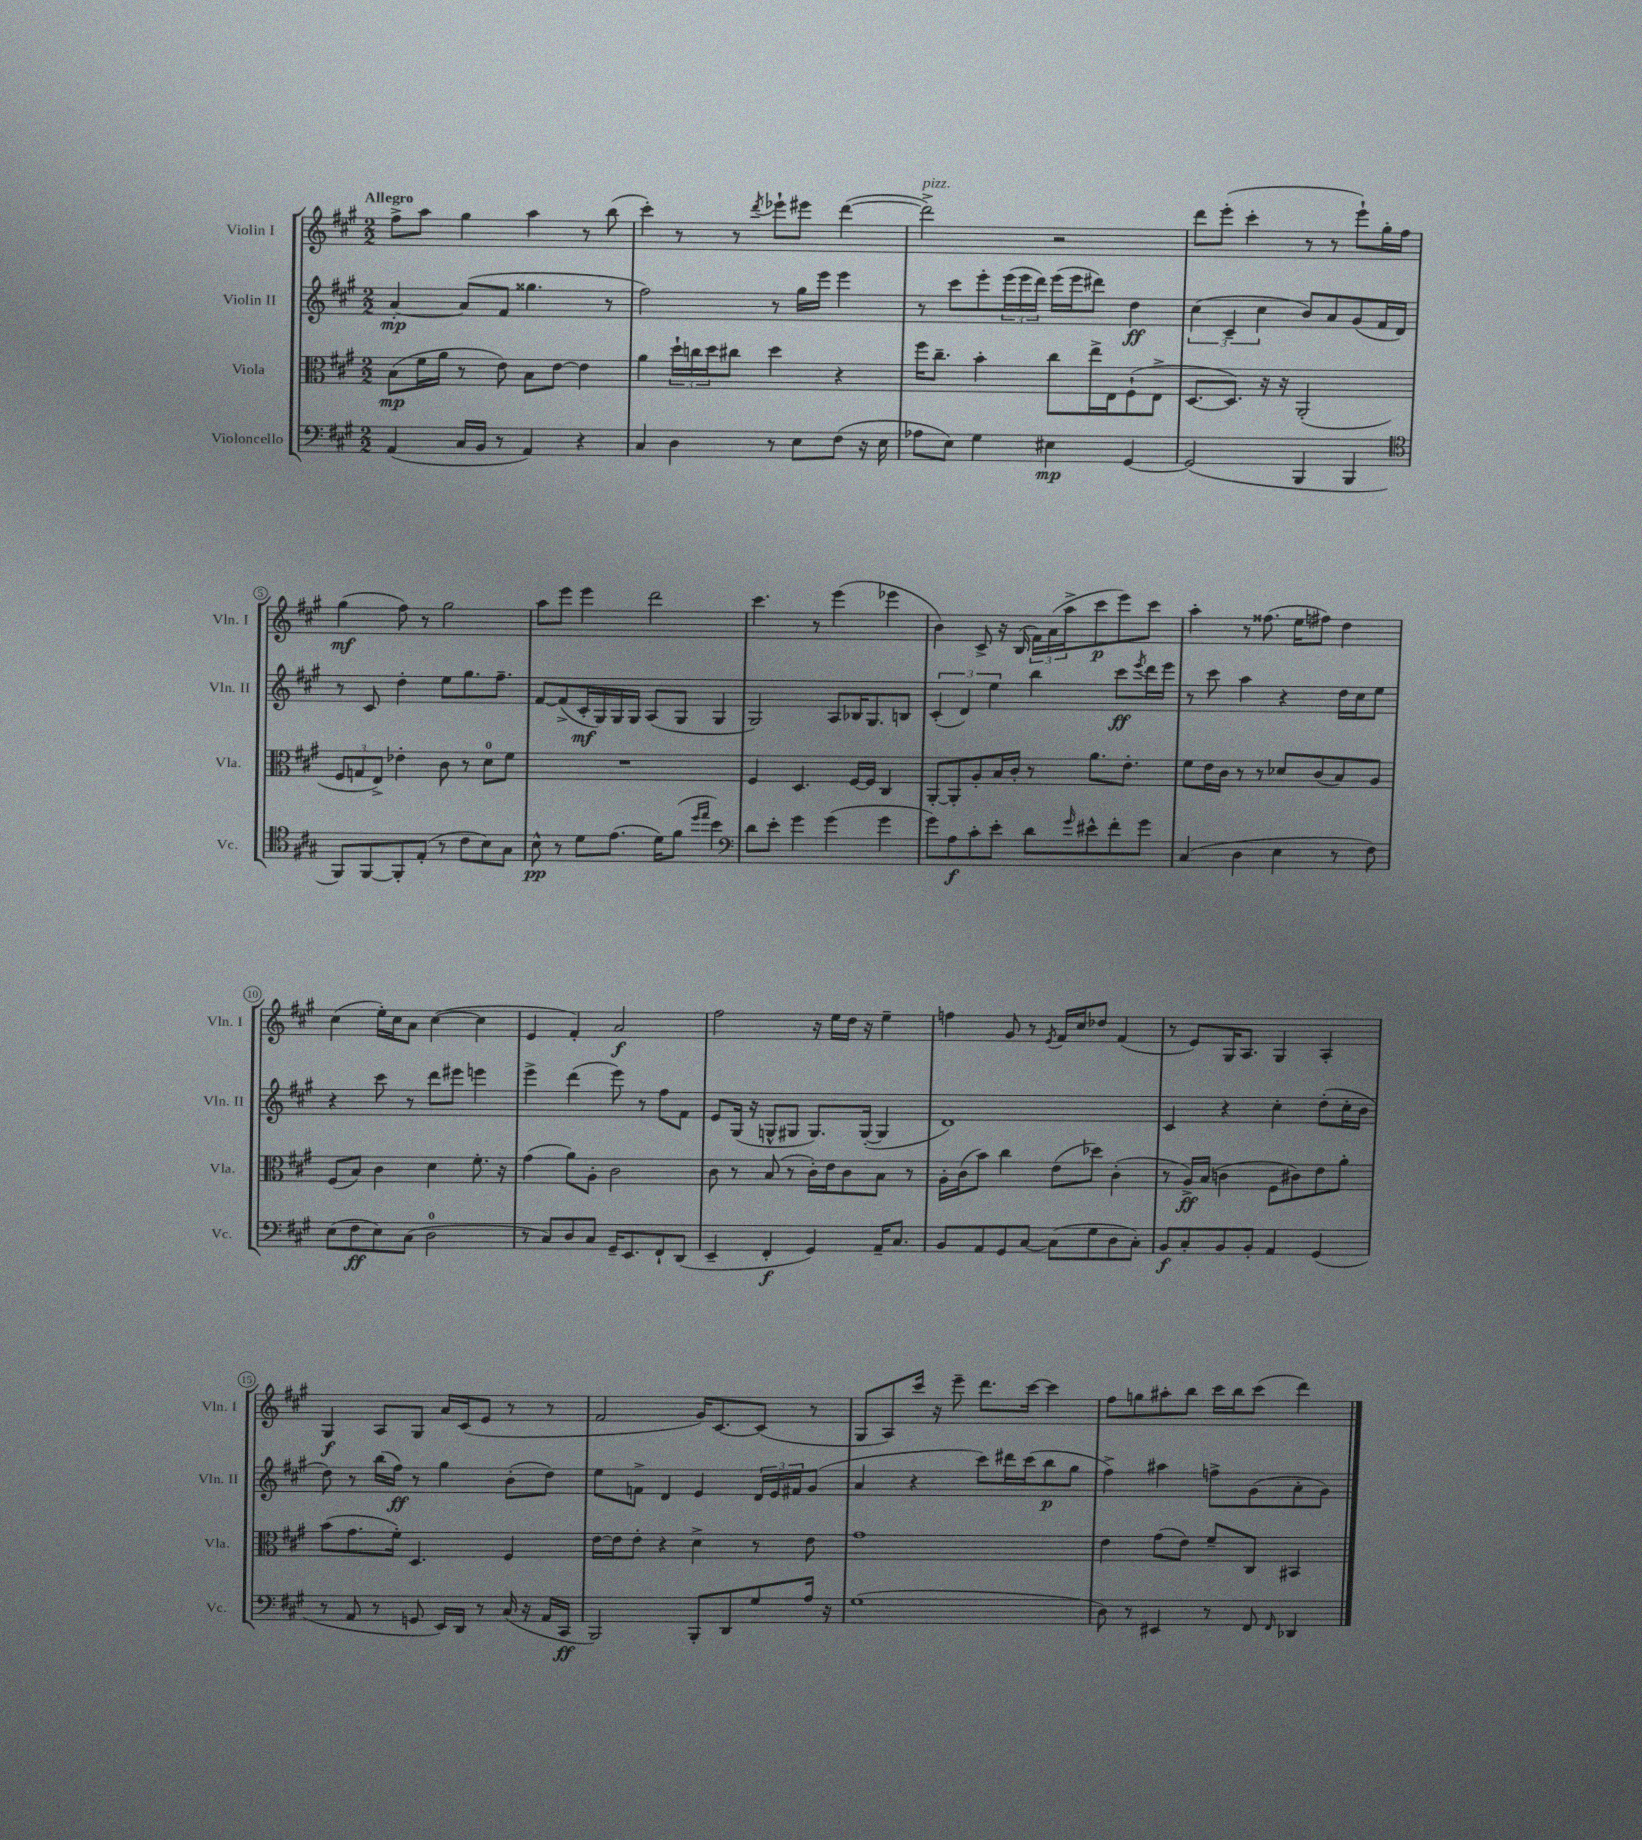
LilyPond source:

<<
\new StaffGroup <<
\new Staff = "s0" \with { instrumentName = "Violin I" shortInstrumentName = "Vln. I" } {
    \clef treble \key a \major \numericTimeSignature \time 2/2 \tempo "Allegro"
    fis''8-> a''8 gis''4 a''4 r8 b''8( |
    cis'''4-.) r8 r8 \acciaccatura { d'''8 } ees'''8-! eis'''8 d'''4~( |
    d'''2->^\markup { \italic "pizz." }) r2 |
    d'''8 e'''8-.( cis'''4-. r8 r8 e'''8-!) gis''16-. fis''16 |
    gis''4\mf( fis''8) r8 gis''2 |
    a''8 e'''8 e'''4 d'''2 |
    cis'''4. r8 e'''4( ees'''4 |
    b'4) cis'8-> r16 b16( \tuplet 3/2 { fis'16) a'16( a''16-> } cis'''8\p e'''8) cis'''8 |
    a''4-. r8 fisis''8.( e''16 fis''8) d''4 |
    cis''4( e''16-.) cis''16 a'8 cis''4~( cis''4 |
    e'4 fis'4-.) a'2\f |
    fis''2 r16 e''16 d''16 r16 e''4-- |
    f''4 gis'8 r8 \acciaccatura { e'8 } fis'16 cis''16 des''8 fis'4( |
    r8 e'8) gis16 a8. gis4 a4-. |
    gis4\f a8 gis8 a'16 cis'16( e'8 r8 r8 |
    fis'2 gis'16) cis'8.~ cis'8( r8 |
    gis8 a8) cis'''16 r16 e'''8-- d'''8. cis'''16~ cis'''4 |
    fis''8 g''8 ais''8-. b''8 cis'''16 b''16 cis'''8( d'''4) \bar "|." |
}
\new Staff = "s1" \with { instrumentName = "Violin II" shortInstrumentName = "Vln. II" } {
    \clef treble \key a \major \numericTimeSignature \time 2/2
    a'4~-.\mp a'8( fis'8 gisis''4. r8 |
    fis''2) r8 gis''16 e'''16 e'''4 |
    r8 cis'''8 e'''8-. \tuplet 3/2 { e'''16( e'''16 d'''16) } e'''16( e'''16 dis'''8) d''4\ff |
    \tuplet 3/2 { cis''4( cis'4-- cis''4 } b'8) a'8 gis'8( fis'16 d'16) |
    r8 cis'8 d''4-. e''8 gis''8. fis''8.-- |
    fis'8~ fis'8->( cis'16-.\mf gis16) gis16 gis16 a8( gis8 gis4 |
    gis2) a8 bes16 gis8. b8 |
    \tuplet 3/2 { cis'4-.( d'4) e''4 } b''4 cis'''8\ff \acciaccatura { e'''8 } d'''16 e'''16 |
    r8 cis'''8 a''4 r4 d''16 cis''16 e''8 |
    r4 cis'''8 r8 d'''8 eis'''8 e'''4 |
    e'''4-> d'''4( e'''8) r8 fis''8 fis'8 |
    e'8 gis16( r16 g8-^ gis8 gis8.) gis16~-.( gis4 |
    d'1) |
    cis'4 r4 cis''4-. d''8-.( cis''16-. b'16 |
    d''8) r8 b''16( fis''16\ff) r8 gis''4 b'8-.( d''8) |
    e''8 f'8-> d'4 e'4 \tuplet 3/2 { d'16 e'16 fis'16 } gis'8( |
    a'4 r4 cis'''8) dis'''16 cis'''16( b''8\p gis''8 |
    fis''4->) ais''4 f''8-> gis'8( a'8-. gis'8) \bar "|." |
}
\new Staff = "s2" \with { instrumentName = "Viola" shortInstrumentName = "Vla." } {
    \clef alto \key a \major \numericTimeSignature \time 2/2
    b8\mp( fis'16 a'16 r8 e'8) b8 e'8~ e'4 |
    a'4 \tuplet 3/2 { d''16-! c''16 d''16 } cis''8 d''4 r4 |
    fis''16 cis''8.-- b'4-. cis''8 e''16-> e16 fis8-!( e8-> |
    d8.~ d8.) r16 r16 a,2-.( |
    \tuplet 3/2 { fis8 g8 e8->) } ees'4-. cis'8 r8 d'8-0 fis'8 |
    R1 |
    fis4 d4. fis16~ fis16 cis4 |
    a,8~-. a,8-. a8-. b16 cis'16-. r8 a'8. e'8.-. |
    fis'8 e'16 cis'16 r8 r8 des'8 cis'8( b8) a8 |
    fis8( b8) cis'4 d'4 fis'8.-. r16 |
    gis'4( a'8) a8-. cis'2 |
    cis'8 r8 b8( r8 cis'16-.) e'16 cis'8 b8 r8 |
    a16-. cis'16( b'8) cis''4 e'8( des''8) cis'4-.( |
    r8 a16->\ff) b16( c'4 fis8 cis'8) e'8 a'8-. |
    b'8( gis'8. fis'16-.) d4. fis4 |
    e'16~ e'16 e'8-. r4 d'4-> r8 e'8 |
    gis'1 |
    e'4 gis'8( e'8) fis'8-- cis8 bis,4 \bar "|." |
}
\new Staff = "s3" \with { instrumentName = "Violoncello" shortInstrumentName = "Vc." } {
    \clef bass \key a \major \numericTimeSignature \time 2/2
    a,4( cis16 b,16 r8 a,4) r4 |
    cis4 d4 r8 e8 fis8( r16 e16 |
    aes8 e8) gis4 eis4\mp gis,4~ |
    gis,2( b,,4 b,,4 |
    \clef tenor fis,8) fis,8~ fis,8-. e8-.( r8 cis'8 b8) gis8 |
    b8-^\pp r8 d'8 e'8.( d'16) fis'8( \grace { d''16 e''16 } b'4) |
    \clef bass d'8 e'8-. gis'4 gis'4( gis'4 |
    gis'8) a8\f cis'8-. e'8-. d'8 \grace { gis'16 } eis'8-^ fis'8-. gis'8 |
    cis4( d4 e4 r8 fis8) |
    e8( fis8\ff e8) cis8( d2-0 |
    r8 cis8) d8 cis8 gis,16-- e,8. fis,8-! d,8( |
    e,4-- fis,4-.\f gis,4) a,16-- cis8. |
    b,8 a,8 gis,8 cis8~ cis8( gis8 d8 cis8-.) |
    b,8\f cis8-. b,8 b,8-. a,4 gis,4( |
    r8 a,8 r8 g,8 e,16) d,16 r8 cis16( r16 a,16 cis,16\ff |
    b,,2) b,,8-. d,8 gis8 a16 r16 |
    gis1( |
    d8) r8 eis,4 r8 fis,8 \grace { fis,16 } des,4 \bar "|." |
}
>>
>>
\layout { \context { \Score \override BarNumber.stencil = #(make-stencil-circler 0.1 0.3 ly:text-interface::print) } }
